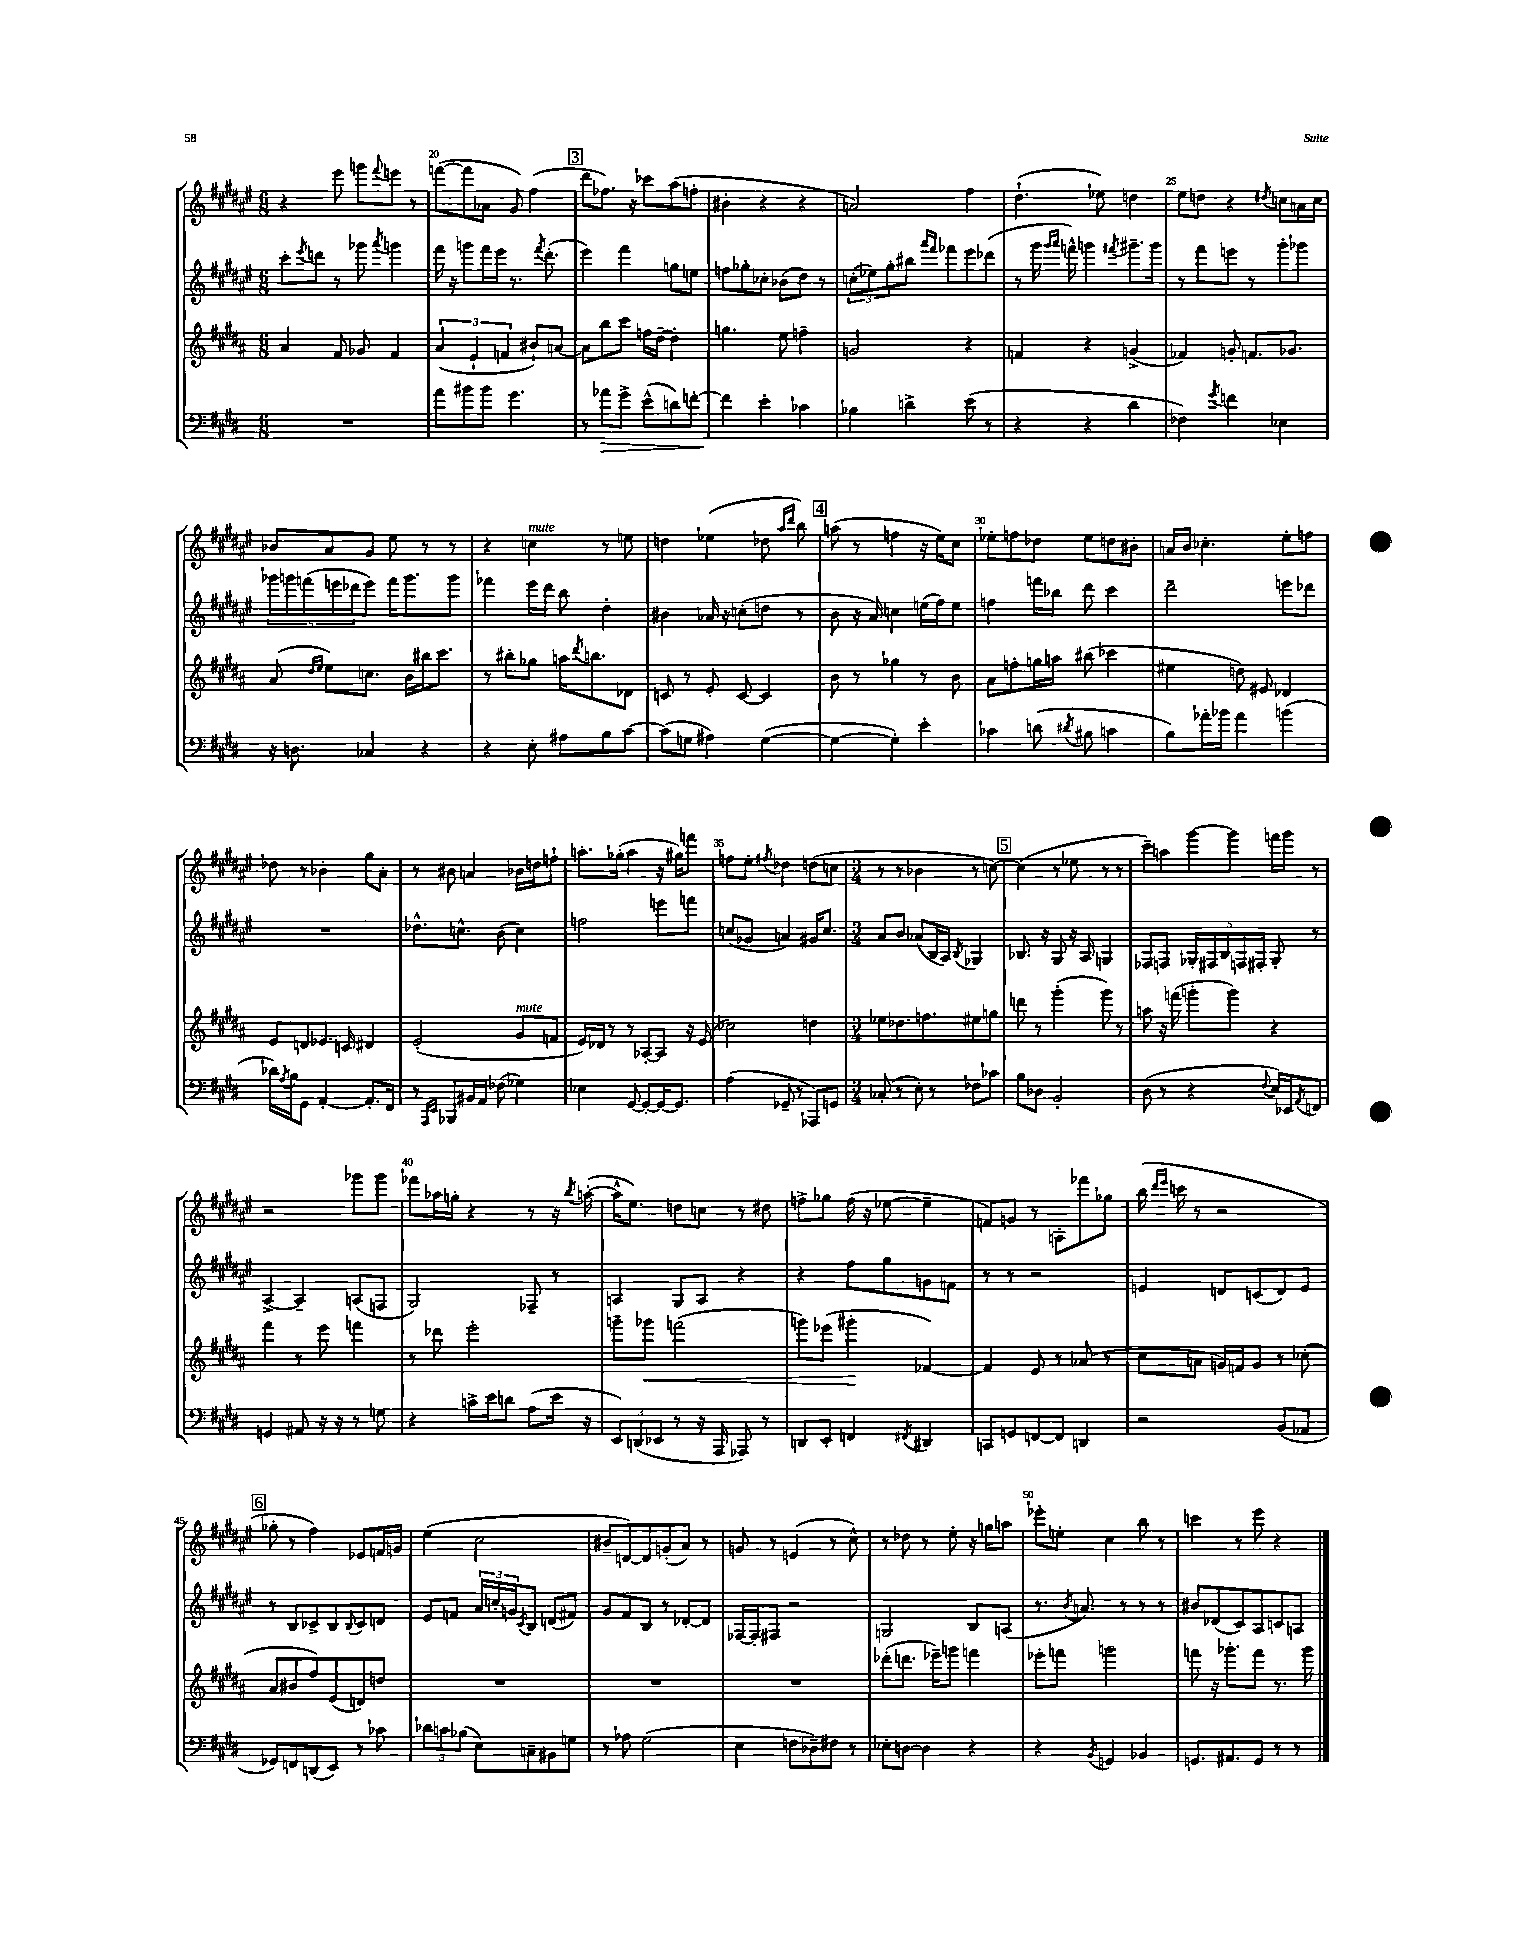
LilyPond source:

<<
\new StaffGroup <<
\new Staff = "s0" {
    \clef treble \key fis \major \numericTimeSignature \time 6/8
    r4 eis'''8 g'''8 \appoggiatura { fis'''8 } e'''8 r8 |
    f'''8~( f'''8 aes'8 gis'8) fis''4( |
    \mark \markup { \box "3" } dis'''8 fes''8.) r16 ces'''8 ais''8( f''8-. |
    bis'4-. r4 r4 |
    a'2) fis''4 |
    dis''4.-!( ees''8) d''4 |
    eis''8 d''8 r4 \acciaccatura { dis''8 } c''8 a'16 c''16 |
    bes'8 ais'8 gis'8 eis''8 r8 r8 |
    r4 c''4^\markup { \italic "mute" } r8 e''8 |
    d''4 ees''4( des''8 \grace { ais''16 dis'''16 } b''8) |
    \mark \markup { \box "4" } a''8( r8 f''4 r16 eis''16) cis''8 |
    ees''8-. f''8 des''8 ees''8 d''8 bis'8-. |
    a'16 b'16 ces''4.-. eis''8-. f''8 |
    des''8 r8 bes'4-. gis''8 ais'8-. |
    r8 bis'8 a'4 bes'16 d''16 f''8-! |
    a''8.-. ges''16-.( a''4 r16 gis''16) f'''8 |
    f''8 eis''8-. \acciaccatura { fis''8 } des''4 d''8( c''8 |
    \numericTimeSignature \time 3/4 r8 r8 bes'4 r8 c''8~) |
    \mark \markup { \box "5" } c''4( r8 ees''8 r8 r8 |
    cis'''8--) a''8 gis'''8~ gis'''8 f'''16 gis'''16 r8 |
    r2 ges'''8 ges'''8 |
    fes'''8 aes''16 g''16-. r4 r8 r16 \acciaccatura { b''8 } a''16~-.( |
    a''16-^ eis''8.) d''8 c''8 r8 dis''8 |
    f''8-> ges''8 f''16( r16 ees''8~ ees''4-- |
    f'8) g'8 r8 a8-. fes'''8 ges''8 |
    b''16( \grace { dis'''16 eis'''16 } c'''16 r8 r2 |
    \mark \markup { \box "6" } ges''8-. r8 fis''4) ees'8 f'16 g'16 |
    eis''4( cis''2 |
    bis'8-- d'8~) d'8 g'8-.( ais'8) r8 |
    g'8 r8 e'4( r8 cis''8-^) |
    r8 des''8 r8 eis''8-. r16 g''16 a''8 |
    ees'''8-. e''8-. cis''4 b''8 r8 |
    c'''4 r8 eis'''8 r4 \bar "|." |
}
\new Staff = "s1" {
    \clef treble \key fis \major \numericTimeSignature \time 6/8
    cis'''8-. \acciaccatura { eis'''8 } d'''8 r8 ges'''8 \acciaccatura { ais'''8 } g'''4 |
    fis'''16 r16 g'''8 fis'''16 eis'''16 r8. \acciaccatura { fis'''8 } dis'''8.-.( |
    \mark \markup { \box "3" } eis'''4) fis'''4 g''8 e''8 |
    f''8 ges''8-. ces''8-. bes'8( dis''8) r8 |
    \tuplet 3/2 { c''8-.( ees''8) gis''8-. } bis''8 \grace { ais'''16 fis'''16 } fes'''8 eis'''8 des'''8( |
    r8 gis'''16 \grace { gis'''16 ais'''16 } f'''16-^) g'''4 \acciaccatura { fis'''8 } gis'''8.-- gis'''16 |
    r8 fis'''8 e'''8 r8 gis'''8-. ges'''8 |
    \tuplet 5/4 { ges'''16 g'''16 f'''16( e'''16 des'''16 } e'''8) f'''16 g'''8. g'''8 |
    fes'''4 eis'''16 dis'''16 b''8 dis''4-. |
    bis'4 aes'16 r16 c''8-.( d''8 r8 |
    \mark \markup { \box "4" } b'8 r16 ais'16) c''4 e''16( fis''16) e''8 |
    f''4 f'''16 bes''16 dis'''8 cis'''4 |
    dis'''2-- e'''8 des'''8 |
    R2. |
    des''8.-^ c''8.-^ b'8( c''4) |
    f''2 e'''8 f'''8 |
    c''8( ges'8 a'4) gis'16 c''8. |
    \numericTimeSignature \time 3/4 ais'8 b'8 aes'8( b16 ais16) \acciaccatura { b8 } ges4 |
    \mark \markup { \box "5" } bes8. r16 gis8 r16 ais16 g4 |
    fes8 f8 \tuplet 5/4 { ges16-. fis16 b16 f16 fis16-. } ges8-. r8 |
    ais4~-> ais4-- a8( f8 |
    gis2) fes8-- r8 |
    a4 gis8 a8 r4 |
    r4 fis''8 gis''8 g'8 f'8 |
    r8 r8 r2 |
    e'4 d'8 c'8( d'8) e'8 |
    \mark \markup { \box "6" } r8 b8 ces'8-> b8 \appoggiatura { b8 } ces'8 d'8 |
    eis'8 f'8 \tuplet 3/2 { ais'16 c''16-. g'16 } \acciaccatura { cis'8 } b8 d'8( fis'8) |
    gis'8 fis'8 b8 r8 des'8~-. des'8 |
    fes16~ fes16-. fis8 r2 |
    g2 b8 a8( |
    r8. \acciaccatura { b'8 } a'8.) r8 r8 r8 |
    bis'8 des'8( cis'8) ais8 c'8 a8 \bar "|." |
}
\new Staff = "s2" {
    \clef treble \key b \major \numericTimeSignature \time 6/8
    ais'4 fis'8 ges'8 fis'4 |
    \tuplet 3/2 { ais'4( e'4-! f'4 } bis'8-!) a'8~ |
    \mark \markup { \box "3" } a'8 b''8 cis'''8 f''16 dis''16~-- dis''4-. |
    g''4. e''8 f''4-- |
    g'2 r4 |
    f'4 r4 g'4->( |
    fes'4) g'8-. f'8. ges'8. |
    ais'8( \grace { dis''16 e''16 } e''8) c''8. b'16 bis''16 cis'''8. |
    r8 bis''8-. ges''8 a''16 \acciaccatura { dis'''8 } b''8. des'8 |
    c'8 r8 e'8-. c'8~ c'4 |
    \mark \markup { \box "4" } b'8 r8 ges''4 r8 b'8 |
    ais'8 f''8-. g''16 a''16 bis''8( ces'''4 |
    eis''4 d''8) eis'8 des'4 |
    e'8 d'8 ees'8. c'16 dis'4 |
    e'2-.( gis'8^\markup { \italic "mute" } f'8 |
    e'16) des'16 r8 r8 aes8~-. aes8 r16 e'16( |
    ces''2) d''4 |
    \numericTimeSignature \time 3/4 ees''8 des''8. f''8. eis''8 g''8 |
    \mark \markup { \box "5" } d'''8 r8 gis'''4-.( gis'''8) r8 |
    a''8 r16 f'''16( g'''8-. g'''8) r4 |
    fis'''4 r8 e'''8 f'''4 |
    r8 des'''8 e'''2-. |
    g'''8-- ges'''8\< f'''2( |
    g'''8) ees'''8( gis'''4-.\! fes'4~) |
    fes'4 e'8 r8 aes'8( r8 |
    cis''8 a'8 g'16) f'16 g'8 r8 ces''8-.( |
    \mark \markup { \box "6" } ais'8 bis'8 fis''8) e'8( d'8) d''8 |
    R2. |
    R2. |
    R2. |
    des'''8-.( d'''8. ees'''16--) g'''8 f'''4 |
    ees'''8-. f'''8 g'''2 |
    f'''8 r16 ges'''8.-. f'''8 r8. ges'''16 \bar "|." |
}
\new Staff = "s3" {
    \clef bass \key e \major \numericTimeSignature \time 6/8
    R2. |
    a'8 bis'8 bis'8 gis'4. |
    \mark \markup { \box "3" } r8 aes'8\> gis'8-> e'8-^( d'8) f'8~-. |
    f'4\! e'4-. ces'4 |
    bes4 d'4-> e'8( r8 |
    r4 r4 dis'4 |
    fes4) \acciaccatura { gis'8 } f'4 ees4 |
    r16 d8. ces4 r4 |
    r4 e8-. ais8 b8 cis'8~ |
    cis'8( g8 ais4) g4~( |
    \mark \markup { \box "4" } g4~ g4-.) e'4-. |
    ces'4 d'8( \acciaccatura { dis'8 } bis8 c'4 |
    b8) aes'16-. bes'16 aes'4 b'4( |
    des'16) \acciaccatura { a8 } b16 gis,8 a,4~-. a,8.-. fis,16 |
    r8 \grace { a,,16 e,16 } bes,,8 bis,16 a,16 fes8( ges4) |
    ees4 gis,8~ gis,8~-. gis,16~ gis,8. |
    a4( ges,8-- r8 aes,,8) g,8 |
    \numericTimeSignature \time 3/4 ces8-.( r8 e8-.) r8 fes8 ces'8 |
    \mark \markup { \box "5" } b8 des8 b,2-. |
    dis8( r8 r4 \appoggiatura { fis8 } e16) ees,16 \acciaccatura { a,8 } f,8 |
    g,4 ais,8 r16 r16 r8 g8 |
    r4 c'16-> e'16 d'8 a8( e'16 r16 |
    \tuplet 3/2 { e,8) d,8( ees,8 } r8 r16 a,,16 aes,,8) r8 |
    d,8 e,8-. f,4 \acciaccatura { fis,8 } dis,4 |
    c,8 g,8 f,8~ f,8 d,4 |
    r2 b,8( aes,8 |
    \mark \markup { \box "6" } ges,8) f,8 d,8( e,8) r8 ces'8 |
    \tuplet 3/2 { des'8 c'8 bes8( } e8) c8-- bis,8 g8 |
    r8 aes8 gis2( |
    e4 f8 des8--) fis8 r8 |
    ees8-. d8~ d4 r4 |
    r4 \acciaccatura { b,8 } g,4 bes,4 |
    g,8. ais,8. g,8 r8 r8 \bar "|." |
}
>>
>>
\layout { \context { \Score currentBarNumber = #19 \override BarNumber.break-visibility = ##(#f #t #t) barNumberVisibility = #(every-nth-bar-number-visible 5) } }
